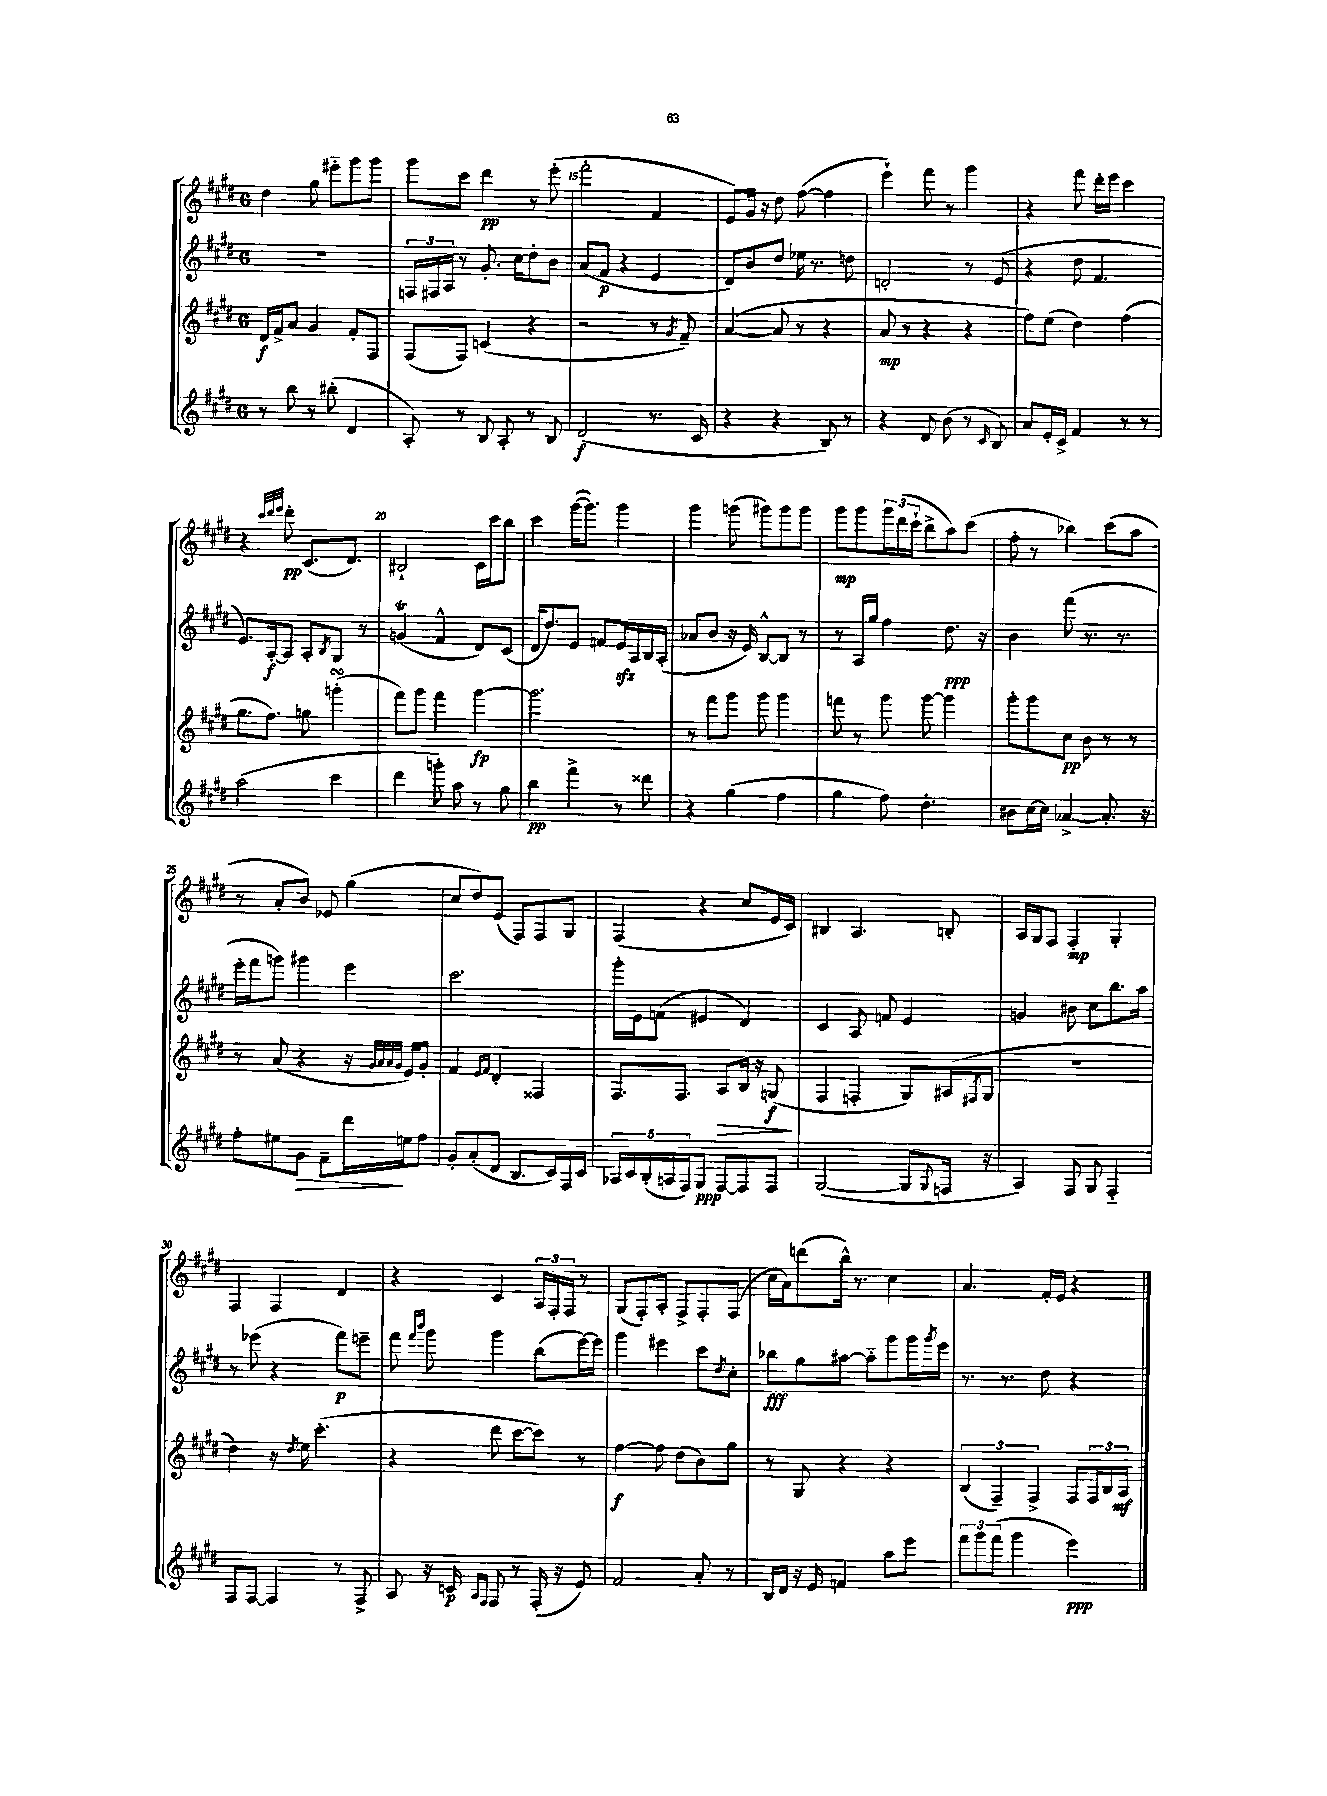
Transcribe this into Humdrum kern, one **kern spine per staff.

**kern	**dynam	**kern	**dynam	**kern	**dynam	**kern	**dynam
*part4	*part4	*part3	*part3	*part2	*part2	*part1	*part1
*staff4	*staff4	*staff3	*staff3	*staff2	*staff2	*staff1	*staff1
*clefG2	*	*clefG2	*	*clefG2	*	*clefG2	*
*k[f#c#g#d#]	*	*k[f#c#g#d#]	*	*k[f#c#g#d#]	*	*k[f#c#g#d#]	*
*M6/8	*	*M6/8	*	*M6/8	*	*M6/8	*
=13	=13	=13	=13	=13	=13	=13	=13
8r	.	16d#/LL	f	2.r	.	4dd#\	.
.	.	16f#^/J	.	.	.	.	.
8bb\	.	8a/J	.	.	.	.	.
8r	.	4g#/	.	.	.	8gg#\	.
(8bb#X'\	.	.	.	.	.	8eee#X\L	.
4d#/	.	8f#'/L	.	.	.	8ggg#\	.
.	.	8F#/J	.	.	.	8ggg#\J	.
=14	=14	=14	=14	=14	=14	=14	=14
8A'/)	.	(8F#/L	.	24Fn/LL	.	8ggg#\L	.
.	.	.	.	24F#X/	.	.	.
.	.	.	.	24A/JJ	.	.	.
8r	.	8F#/J)	.	8r	.	8ccc#\J	.
8B/	.	(4cn/	.	8.g#'/	.	4ddd#\	pp
8A'/	.	.	.	.	.	.	.
.	.	.	.	16cc#\KL	.	.	.
8r	.	4r	.	8dd#'\	.	8r	.
8B/	.	.	.	8b\J	.	(8eee'\	.
=15	=15	=15	=15	=15	=15	=15	=15
(2d#/	f	2r	.	(8a/L	.	2fff#'\	.
.	.	.	.	8f#/J	p	.	.
.	.	.	.	4r	.	.	.
8.r	.	8r	.	4e/	.	4f#/	.
.	.	8qg#/	.	.	.	.	.
.	.	8f#~/)	.	.	.	.	.
16c#/	.	.	.	.	.	.	.
=16	=16	=16	=16	=16	=16	=16	=16
4r	.	([4a/	.	8d#/L)	.	8e/L)	.
.	.	.	.	8b/	.	16g#/Jk	.
.	.	.	.	.	.	16r	.
4r	.	8a/]	.	8dd#/J	.	8dd#\	.
.	.	8r	.	16ee-X\	.	([8ff#\	.
.	.	.	.	8.r	.	.	.
8B/)	.	4r	.	.	.	4ff#\]	.
8r	.	.	.	8ddn\	.	.	.
=17	=17	=17	=17	=17	=17	=17	=17
4r	.	8a/	mp	2dn'/	.	4eee`\)	.
.	.	8r	.	.	.	.	.
8d#/	.	4r	.	.	.	8fff#\	.
(8b\	.	.	.	.	.	8r	.
8r	.	4r	.	8r	.	4ggg#\	.
16qqc#/	.	.	.	.	.	.	.
8B/)	.	.	.	(8e/	.	.	.
=18	=18	=18	=18	=18	=18	=18	=18
8a/L	.	8ff#\L)	.	4r	.	4r	.
16e'/L	.	(8ee\J	.	.	.	.	.
16c#^/JJ	.	.	.	.	.	.	.
4f#/	.	4dd#\)	.	8dd#\	.	8fff#\	.
.	.	.	.	4.f#/	.	16ddd#'\LL	.
.	.	.	.	.	.	16eee\JJ	.
8r	.	(4ff#\	.	.	.	4ccc#\	.
8r	.	.	.	.	.	.	.
!!LO:LB:g=z
=19	=19	=19	=19	=19	=19	=19	=19
(2aa\	.	8.gg#\L	.	8.e/L)	.	4r	.
.	.	8.ff#\J)	.	[16A'/k	f	.	.
.	.	.	.	.	.	32qqccc#/LLL	.
.	.	.	.	.	.	32qqddd#/	.
.	.	.	.	.	.	32qqeee/JJJ	.
.	.	.	.	8A/J]	.	8ddd#'\	pp
.	.	8ggn\	.	8A'/L	.	(8.c#/L	.
.	.	.	.	8qB/	.	.	.
4ccc#\	.	(4gggnsSSs'\	.	8G#/J	.	.	.
.	.	.	.	.	.	8.d#/J)	.
.	.	.	.	8r	.	.	.
=20	=20	=20	=20	=20	=20	=20	=20
4ddd#\	.	8fff#\L)	.	(4gnT/	.	2B#X`/	.
.	.	8ggg#\J	.	.	.	.	.
8gggn'\)	.	4fff#\	.	4f#^^/	.	.	.
8aa\	.	.	.	.	.	.	.
8r	.	[4ggg#\	fp	8d#/L)	.	16c#\LL	.
.	.	.	.	.	.	16ccc#\J	.
8gg#\	.	.	.	(8c#/J	.	8bb\J	.
=21	=21	=21	=21	=21	=21	=21	=21
4bb\	pp	2.ggg#\]	.	16d#/KL	.	4ccc#\	.
.	.	.	.	8.dd#/)	.	.	.
4fff#^\	.	.	.	8e/J	.	([16ggg#\KL	.
.	.	.	.	.	.	8.ggg#\J])	.
.	.	.	.	8fn/L	.	.	.
8r	.	.	.	16ezz/L	.	4ggg#\	.
.	.	.	.	16A/	.	.	.
8ddd##X\	.	.	.	16B/	.	.	.
.	.	.	.	(16A'/JJ	.	.	.
=22	=22	=22	=22	=22	=22	=22	=22
4r	.	8r	.	8a-X/L	.	4ggg#\	.
.	.	8fff#\L	.	8b/J	.	.	.
(4gg#\	.	8ggg#\J	.	16r	.	(8gggn\	.
.	.	.	.	16e/)	.	.	.
.	.	8ggg#\	.	[8B^^/L	.	8ggg#X\L)	.
4ff#\	.	4ggg#\	.	8B/J]	.	8ggg#\	.
.	.	.	.	8r	.	8ggg#\J	.
=23	=23	=23	=23	=23	=23	=23	=23
4gg#\	.	8fffn\	.	8r	.	8ggg#\L	mp
.	.	8r	.	16A/LL	.	8ggg#\	.
.	.	.	.	16gg#/JJ	.	.	.
8ff#\)	.	8ggg#\	.	4ff#\	.	24ggg#\L	.
.	.	.	.	.	.	(24ddd#\	.
.	.	.	.	.	.	24ccc#`\JJ	.
4.dd#'\	.	[8ggg#\	.	.	.	8bb^\L	.
.	.	4ggg#\]	.	8.dd#\	ppp	8aa\)	.
.	.	.	.	.	.	(8ccc#\J	.
.	.	.	.	16r	.	.	.
=24	=24	=24	=24	=24	=24	=24	=24
8b#X\L	.	8ggg#'\L	.	4b\	.	8ff#'\	.
[16cc#\L	.	8ggg#\	.	.	.	8r	.
16cc#\JJ]	.	.	.	.	.	.	.
[4a-X^/	.	8cc#\J	pp	(8fff#\	.	4bb-X\)	.
.	.	8b\	.	8.r	.	.	.
8.a-'/]	.	8r	.	.	.	(8ccc#\L	.
.	.	.	.	8.r	.	.	.
.	.	8r	.	.	.	8aa\J	.
16r	.	.	.	.	.	.	.
!!LO:LB:g=z
=25	=25	=25	=25	=25	=25	=25	=25
8ff#'\L	.	8r	.	16eee'\LL	.	8r	.
.	.	.	.	16fff#\J	.	.	.
8ee#X\	.	(8a/	.	8gggn\J)	.	8a'/L	.
!	!LO:HP:b	!	!	!	!	!	!
8g#\J	>	4r	.	4ggg#X\	.	8b/J)	.
8f#~\L	.	.	.	.	.	8e-X/	.
16ddd#\L	.	16r	.	4eee\	.	(4gg#\	.
.	.	32qqg#/LLL	.	.	.	.	.
.	.	32qqa/	.	.	.	.	.
.	.	32qqa/	.	.	.	.	.
.	.	32qqg#/JJJ	.	.	.	.	.
16een\J	]	16e/KL)	.	.	.	.	.
8ff#\J	.	8g#'/J	.	.	.	.	.
=26	=26	=26	=26	=26	=26	=26	=26
8g#'/L	.	4f#/	.	2.ccc#\	.	8cc#/L	.
(8a'/	.	.	.	.	.	8dd#/)	.
.	.	16qqe/LL	.	.	.	.	.
.	.	16qqf#/JJ	.	.	.	.	.
8d#/J	.	4d#'/	.	.	.	(8e/J	.
8.B/L	.	.	.	.	.	8F#/L)	.
.	.	4F##X/	.	.	.	8F#/	.
16c#/L)	.	.	.	.	.	.	.
16F#/	.	.	.	.	.	8G#/J	.
16c#/JJ	.	.	.	.	.	.	.
=27	=27	=27	=27	=27	=27	=27	=27
20A-X/LL	.	8.F#/L	.	16ggg#'\LL	.	(4F#/	.
20c#/	.	.	.	.	.	.	.
.	.	.	.	16e\J	.	.	.
(20B'/	.	.	.	.	.	.	.
.	.	.	.	(8fn\J	.	.	.
20An/	.	.	.	.	.	.	.
.	.	8.F#/J	.	.	.	.	.
20F#/J)	.	.	.	.	.	.	.
8G#/J	ppp	.	.	4e#X/	.	4r	.
!	!	!	!LO:HP:b	!	!	!	!
[8F#/L	.	8A/L	>	.	.	.	.
8F#/]	.	16B/Jk	.	4d#/)	.	8cc#/L	.
.	.	16r	.	.	.	.	.
8F#/J	.	(8Gn/	f	.	.	16e/L	.
.	.	.	.	.	.	16c#/JJ)	.
.	.	.	]	.	.	.	.
=28	=28	=28	=28	=28	=28	=28	=28
([2G#/	.	4F#/	.	4c#/	.	4B#X/	.
.	.	4Fn'/	.	8A/	.	4.A/	.
.	.	.	.	8fn/	.	.	.
8G#/L]	.	8G#/L)	.	4e/	.	.	.
8qqG#/	.	.	.	.	.	.	.
16Fn/Jk	.	(16A#X/L	.	.	.	8Bn'/	.
.	.	8qF#X/	.	.	.	.	.
16r	.	16G#/JJ	.	.	.	.	.
=29	=29	=29	=29	=29	=29	=29	=29
4A/)	.	2.r	.	4gn/	.	16A/LL	.
.	.	.	.	.	.	16G#/J	.
.	.	.	.	.	.	8F#/J	.
8F#/	.	.	.	8b#X\	.	4F#'/	mp
8G#/	.	.	.	8cc#\L	.	.	.
4F#/	.	.	.	8.bb\	.	4G#'/	.
.	.	.	.	16aa\Jk	.	.	.
!!LO:LB:g=z
=30	=30	=30	=30	=30	=30	=30	=30
8F#/L	.	4dd#\)	.	8r	.	4F#/	.
[8F#/J	.	.	.	(8eee-X\	.	.	.
4F#/]	.	16r	.	4r	.	4F#/	.
.	.	8qdd#/	.	.	.	.	.
.	.	16ee\	.	.	.	.	.
.	.	(4.ccc#'\	.	.	.	.	.
8r	.	.	.	8fff#\L)	p	4d#/	.
8F#^/	.	.	.	8eeen~\J	.	.	.
=31	=31	=31	=31	=31	=31	=31	=31
8A/	.	4r	.	8fff#\	.	4r	.
.	.	.	.	16qqfff#/LL	.	.	.
.	.	.	.	16qqbbb/JJ	.	.	.
16r	.	.	.	8ggg#\	.	.	.
16cn/	p	.	.	.	.	.	.
16qqA/LL	.	.	.	.	.	.	.
16qqF#/JJ	.	.	.	.	.	.	.
8F#/	.	8ddd#\	.	4ggg#\	.	4c#/	.
8r	.	[8ccc#\L	.	.	.	.	.
(16F#'/	.	8ccc#\J])	.	(8bb\L	.	24A/LL	.
.	.	.	.	.	.	24F#'/	.
16r	.	.	.	.	.	.	.
.	.	.	.	.	.	24F#/JJ	.
8e/)	.	8r	.	[16eee\L)	.	8r	.
.	.	.	.	16eee\JJ]	.	.	.
=32	=32	=32	=32	=32	=32	=32	=32
2f#/	.	[4ff#\	f	4ggg#\	.	(8G#/L	.
.	.	.	.	.	.	8F#'/)	.
.	.	8ff#\]	.	4eee#X\	.	8A'/J	.
.	.	(8dd#\L	.	.	.	8F#^/L	.
8a'/	.	8b\)	.	8ccc#\L	.	8F#'/	.
.	.	.	.	8qdd#/	.	.	.
8r	.	8gg#\J	.	8cc#'\J	.	(8F#/J	.
=33	=33	=33	=33	=33	=33	=33	=33
16B/LL	.	8r	.	8bb-X\L	fff	16cc#\LL	.
16d#/JJ	.	.	.	.	.	16a\J)	.
16r	.	8G#/	.	8gg#\	.	(8dddn\	.
16e/	.	.	.	.	.	.	.
4fn/	.	4r	.	[8aa#X\J	.	16bb^^\Jk)	.
.	.	.	.	.	.	8.r	.
.	.	.	.	8aa#\L]	.	.	.
8aa\L	.	4r	.	8ggg#\	.	4cc#\	.
8eee\J	.	.	.	16ggg#\L	.	.	.
.	.	.	.	8qggg#/	.	.	.
.	.	.	.	16eee\JJ	.	.	.
=34	=34	=34	=34	=34	=34	=34	=34
12fff#\L	.	(6B/	.	8.r	.	4.a/	.
12ggg#\	.	.	.	.	.	.	.
(12fff#\J	.	6F#~/)	.	.	.	.	.
.	.	.	.	8.r	.	.	.
4ggg#\	.	.	.	.	.	.	.
.	.	6F#^/	.	.	.	.	.
.	.	.	.	8dd#\	.	16f#'/LL	.
.	.	.	.	.	.	16e/JJ	.
4eee\)	ppp	8F#/L	.	4r	.	4r	.
.	.	24F#/L	.	.	.	.	.
.	.	24B/	.	.	.	.	.
.	.	24A/JJ	mf	.	.	.	.
==	==	==	==	==	==	==	==
*-	*-	*-	*-	*-	*-	*-	*-
